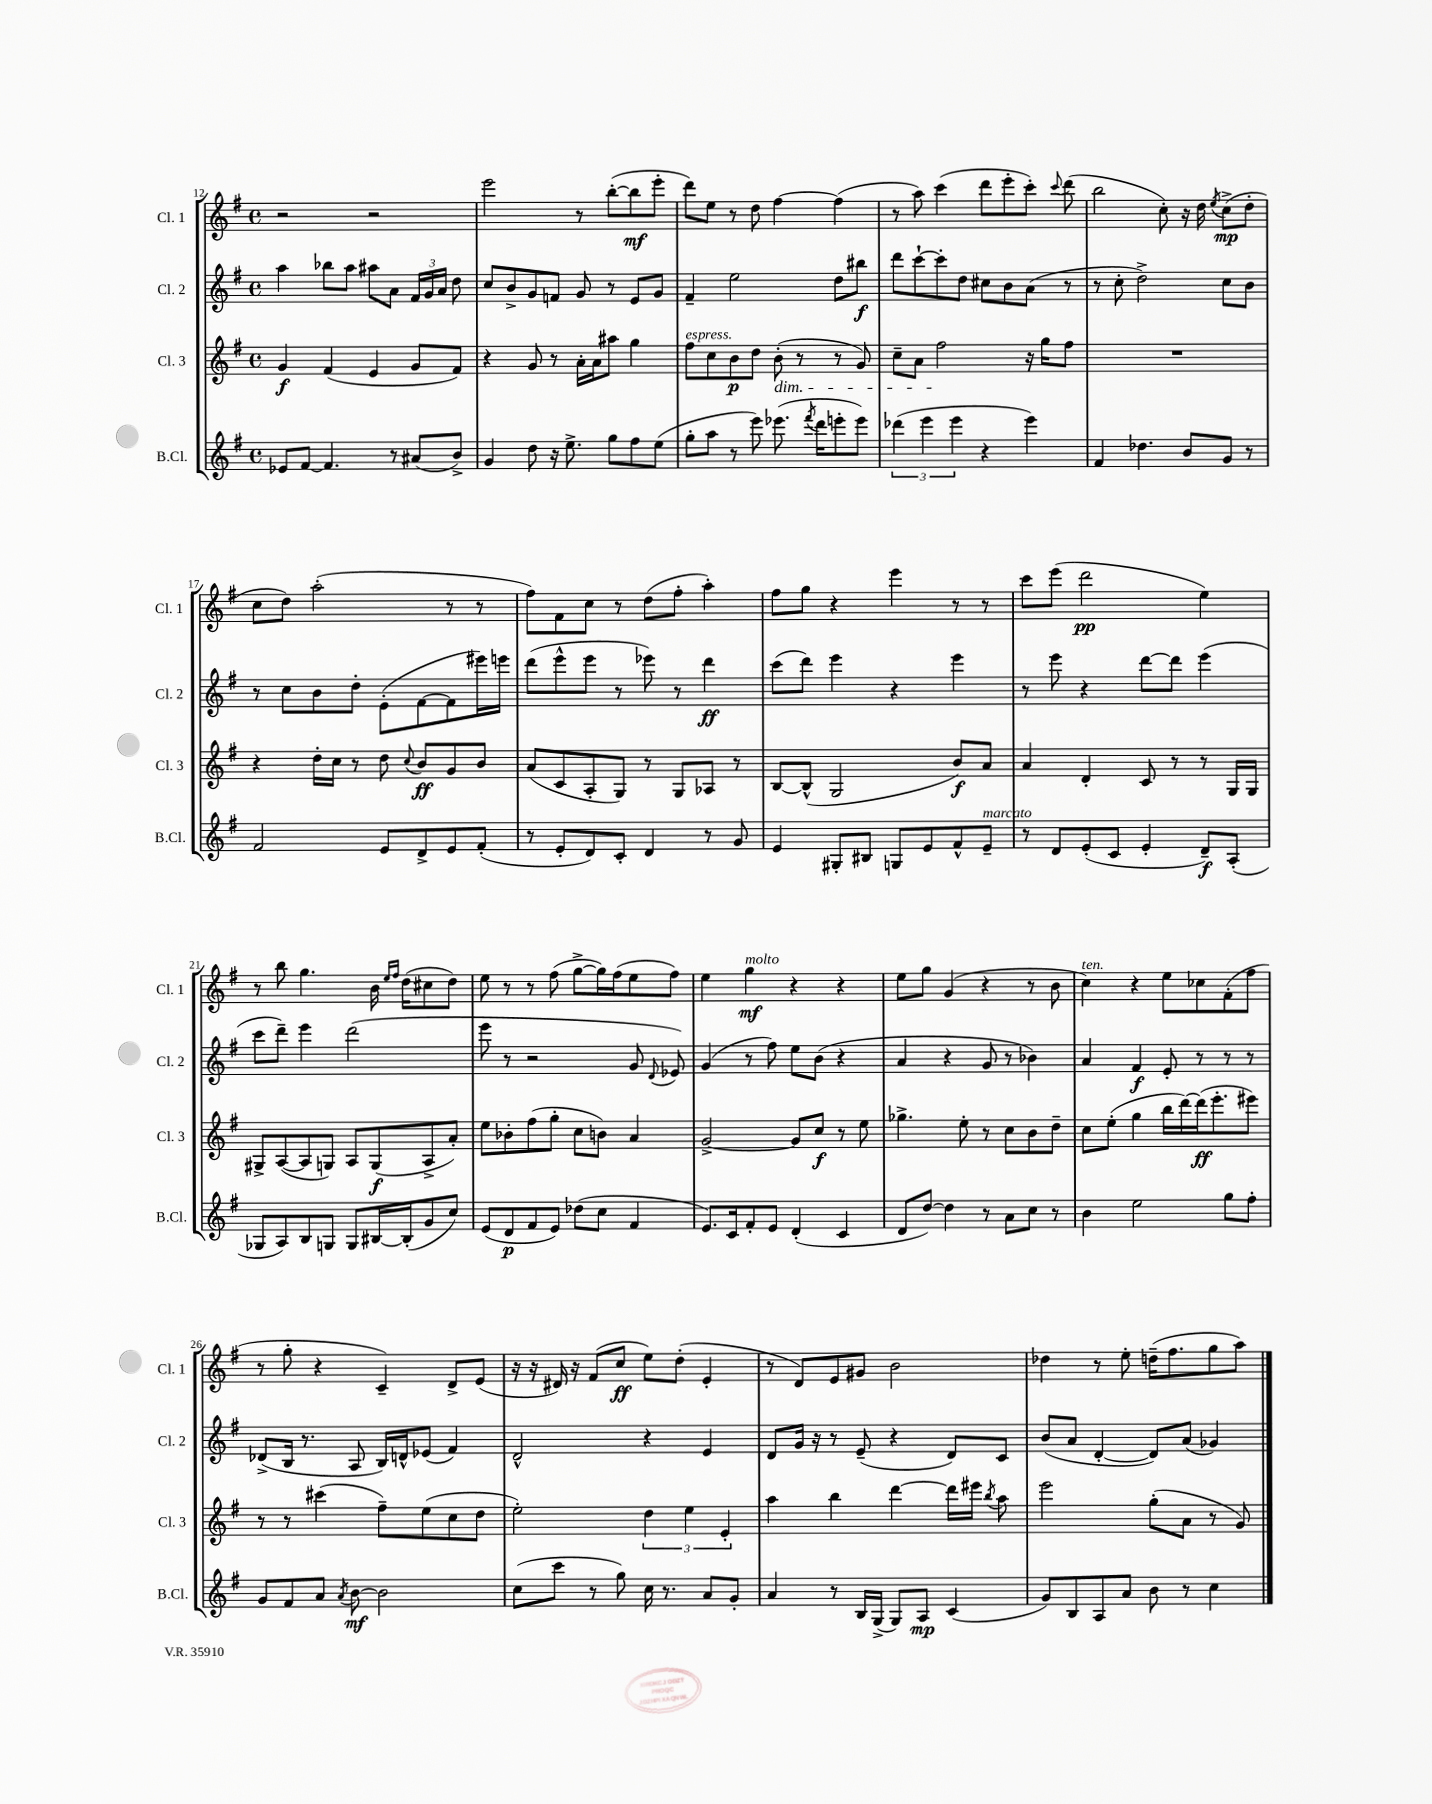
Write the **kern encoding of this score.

**kern	**kern	**kern	**kern
*staff4	*staff3	*staff2	*staff1
*clefG2	*clefG2	*clefG2	*clefG2
*k[f#]	*k[f#]	*k[f#]	*k[f#]
*M4/4	*M4/4	*M4/4	*M4/4
*met(c)	*met(c)	*met(c)	*met(c)
8e-	4g	4aa	2r
[8f#	.	.	.
4.f#]	(4f#	8bb-	.
.	.	8aa	.
.	4e	8aa#	2r
8r	.	8a	.
(8a#	8g	24f#	.
.	.	24g	.
.	.	24a	.
8b^)	8f#)	8dd	.
=	=	=	=
4g	4r	8cc	2eee
.	.	8b^	.
8dd	8g	8g	.
16r	8r	8f	.
8.ee^	.	.	.
.	16a'	8g	8r
.	16a	.	.
8gg	8aa#	8r	([8bb'
8ff#	4gg	8e	8bb]
(8ee	.	8g	8eee'
=	=	=	=
8gg'	8ff#	4f#~	8ddd)
8aa	8cc	.	8ee
8r	8b	2ee	8r
8eee)	8dd	.	8dd
(8.eee-	(8b'	.	[4ff#
.	8r	.	.
8qfff#	.	.	.
16ddd	.	.	.
8eee'	8r	8dd	(4ff#]
8eee)	8g)	8bb#	.
=	=	=	=
(6ddd-	8cc~	8ddd	8r
.	8a	[8ccc`	8aa)
6eee	.	.	.
.	2ff#	8ccc']	(4ccc
6eee	.	.	.
.	.	8dd	.
4r	.	8cc#	8ddd
.	.	8b	8eee'
4eee)	16r	(8a	8ccc')
.	16gg	.	.
.	.	.	8qqccc
.	8ff#	8r	(8ddd
=	=	=	=
4f#	1r	8r	2bb
.	.	8cc'	.
4.dd-	.	2dd^)	.
.	.	.	8cc')
8b	.	.	16r
.	.	.	16dd
.	.	.	8qee
8g	.	8cc	(8cc^
8r	.	8b	8dd'
=	=	=	=
2f#	4r	8r	8cc
.	.	8cc	8dd)
.	16dd'	8b	(2aa'
.	16cc	.	.
.	8r	8dd'	.
8e	8dd	(8e'	.
.	8qqcc	.	.
8d^	8b	[8f#	.
8e	8g	8f#]	8r
(8f#'	8b	16eee#)	8r
.	.	16eee	.
=	=	=	=
8r	(8a	(8ddd	8ff#)
8e'	8c	8eee^^	8f#
8d)	8A'	8eee	8cc
8c'	8G)	8r	8r
4d	8r	8eee-)	(8dd
.	8G	8r	8ff#'
8r	8A-	4ddd	4aa')
8g	8r	.	.
=	=	=	=
4e	[8B	(8ccc	8ff#
.	(8B^^]	8ddd)	8gg
8G#'	2G	4eee	4r
8B#	.	.	.
8G	.	4r	4eee
8e	.	.	.
8f#^^	8b)	4eee	8r
8e~	8a	.	8r
=	=	=	=
8r	4a	8r	8ccc
8d	.	8eee	(8eee
(8e'	4d'	4r	2ddd
8c	.	.	.
4e'	8c	[8ddd	.
.	8r	8ddd]	.
8d~)	8r	(4eee	4ee)
(8A'	16G	.	.
.	16G	.	.
=	=	=	=
8G-	8G#^	8ccc	8r
8A)	([8A	8ddd~)	8bb
8B	8A]	4eee	4.gg
8G	8G)	.	.
8G	8A	(2ddd	.
[16B#	(8G	.	16b
.	.	.	16qqee
.	.	.	16qqff#
(16B#']	.	.	(16dd
8g	8A^	.	8cc#
8cc)	8a')	.	8dd)
=	=	=	=
(8e	8ee	8eee	8ee
8d	8b-'	8r	8r
8f#	(8ff#	2r	8r
8e)	8gg'	.	(8ff#
(8dd-	8cc	.	[8gg^
8cc	8b)	.	16gg])
.	.	.	(16ff#
4f#	4a	8g	8ee
.	.	8qqd	.
.	.	8e-)	8ff#)
=	=	=	=
8.e)	[2g^	(4g	4ee
16c	.	.	.
8f#'	.	8r	4gg
8e	.	8ff#)	.
(4d'	8g]	8ee	4r
.	8cc	(8b	.
4c	8r	4r	4r
.	8ee	.	.
=	=	=	=
8d	4.gg-^	4a	8ee
[8dd)	.	.	8gg
4dd]	.	4r	(4g
.	8ee'	.	.
8r	8r	8g	4r
8a	8cc	8r	.
8cc	8b	4b-)	8r
8r	8dd~	.	8b
=	=	=	=
4b	8cc	4a	4cc)
.	(8ee'	.	.
2ee	4gg	4f#	4r
.	16bb	8e'	8ee
.	[16ddd)	.	.
.	(16ddd]	8r	8cc-
.	8.eee'	.	.
8gg	.	8r	(8f#'
8ff#'	8eee#)	8r	8ff#
=	=	=	=
8g	8r	(8d-^	8r
8f#	8r	16B	8gg'
.	.	8.r	.
8a	(4ccc#	.	4r
8qa	.	.	.
[8b	.	8A	.
2b]	8ff#~)	16B)	4c~)
.	.	16d^^	.
.	(8ee	(8e-	.
.	8cc	4f#)	8d^
.	8dd	.	(8e
=	=	=	=
(8cc	2ee')	2d^^	16r
.	.	.	16r
8ccc	.	.	16d#)
.	.	.	16r
8r	.	.	(8f#
8gg)	.	.	8cc
16cc	6dd	4r	8ee)
8.r	.	.	.
.	.	.	(8dd'
.	6ee	.	.
8a	.	4e	4e'
.	6e'	.	.
8g'	.	.	.
=	=	=	=
4a	4aa	8d	8r
.	.	16g	8d)
.	.	16r	.
8r	4bb	8r	8e
16B	.	(8e~	8g#
(16G^	.	.	.
8G)	[4ddd	4r	2b
8A	.	.	.
(4c	16ddd]	8d)	.
.	16eee#	.	.
.	8qbb	.	.
.	8aa	8c	.
=	=	=	=
8g)	2eee	(8b	4dd-
8B	.	8a	.
8A	.	[4d'	8r
8a	.	.	8ee'
8b	(8gg'	8d])	(16dd~
.	.	.	8.ff#
8r	8a	(8a	.
4cc	8r	4g-)	8gg
.	8g)	.	8aa)
==	==	==	==
*-	*-	*-	*-
